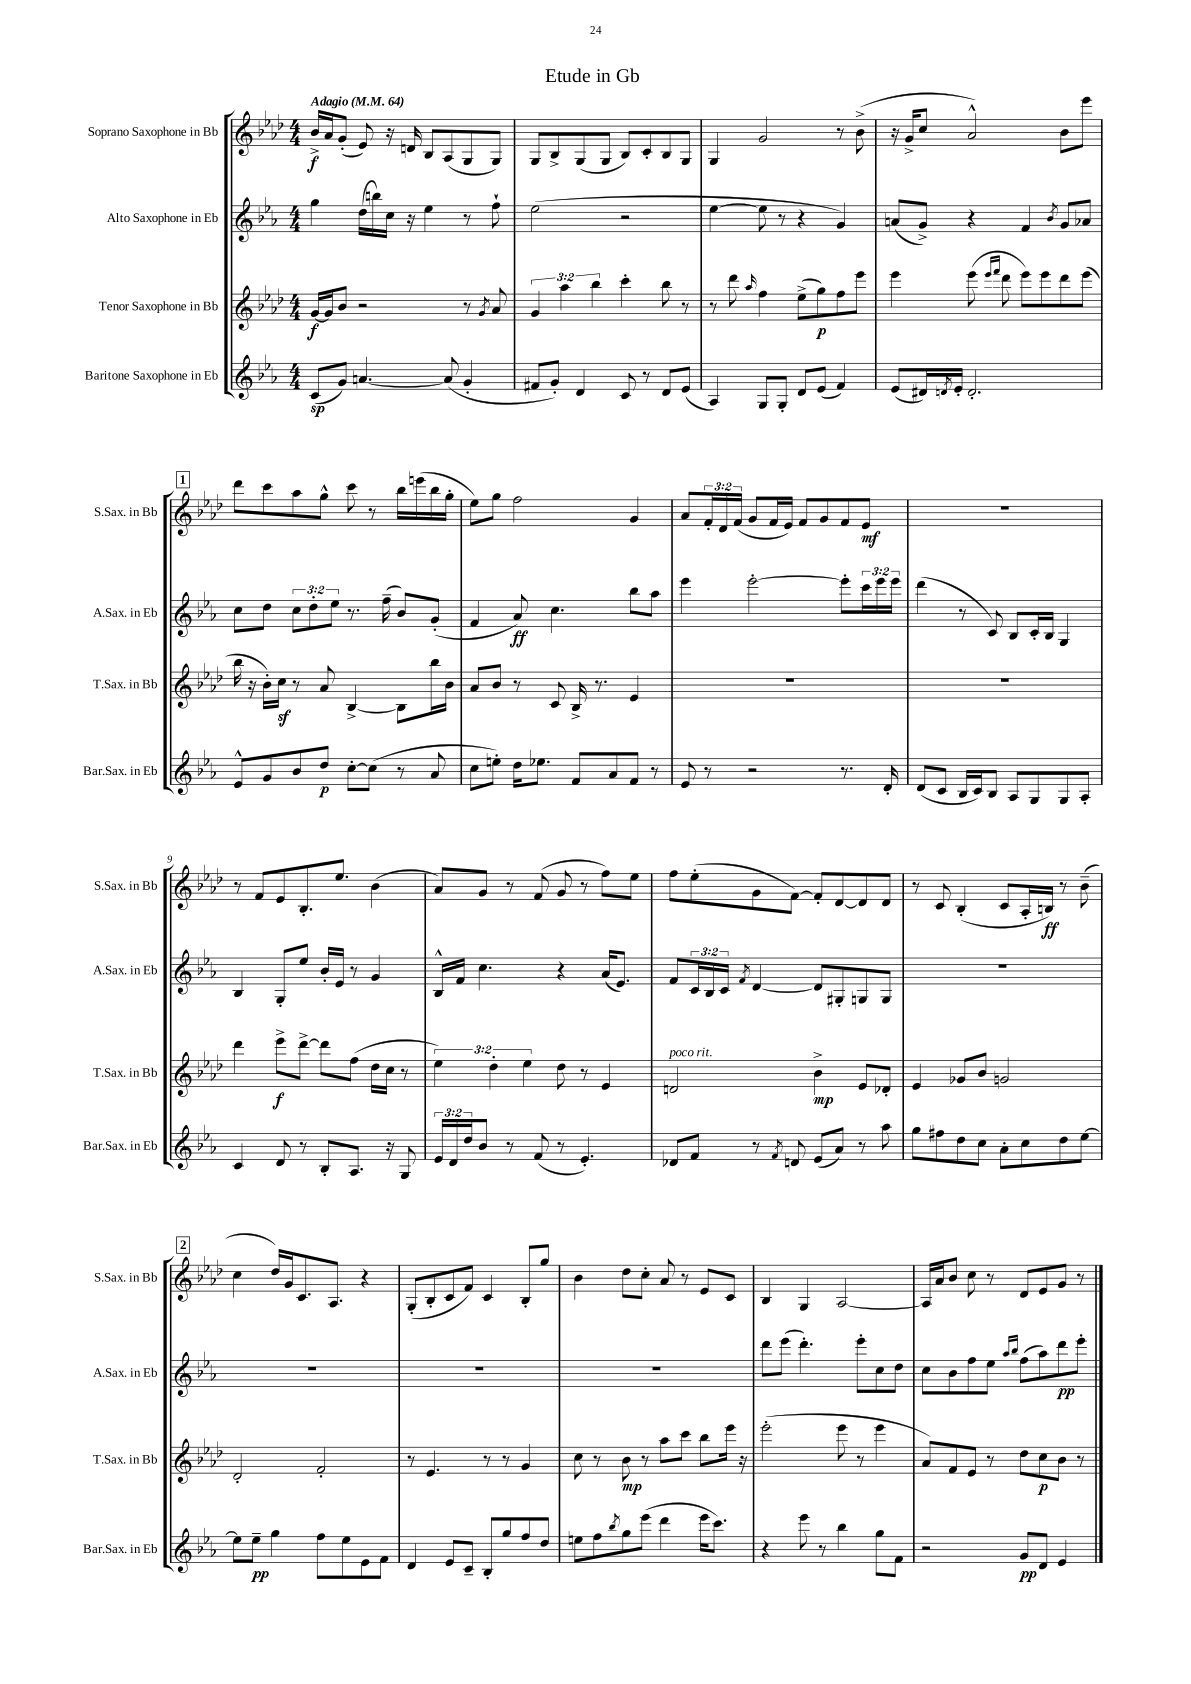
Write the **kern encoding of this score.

**kern	**kern	**kern	**kern
*staff4	*staff3	*staff2	*staff1
*clefG2	*clefG2	*clefG2	*clefG2
*k[b-e-a-]	*k[b-e-a-d-]	*k[b-e-a-]	*k[b-e-a-d-]
*M4/4	*M4/4	*M4/4	*M4/4
*MM64	*MM64	*MM64	*MM64
(8c/L	[16g/LL	4gg\	16b-^/LL
.	16g/]J	.	16a-/J
8g/J)	8b-/J	.	(8g'/J
[4.a/	2r	(16dd\LL	8e-/)
.	.	16bb\)	.
.	.	16cc\JJ	16r
.	.	16r	16d/
.	.	4ee-\	8B-/L
(8a/]	.	.	(8A-/
4g'/	8r	8r	8G/
.	8qg/	.	.
.	8a-/	8ff`\	8G/J)
=	=	=	=
8f#/L	6g/	(2ee-\	8G/L
8g'/J)	.	.	8B-^/
.	6aa-\	.	.
4d/	.	.	(8G/
.	6bb-\	.	.
.	.	.	8G/J
8c/	4ccc'\	2r	8B-/L)
8r	.	.	8c'/
8d/L	8bb-\	.	8B-/
(8e-/J	8r	.	8G/J
=	=	=	=
4A-/)	8r	[4ee-\	4G/
.	8ddd-\	.	.
.	16qqaa-/	.	.
8G/L	4ff\	8ee-\]	2g/
8G'/J	.	8r	.
8d/L	(8ee-^\L	4r	.
(8e-/J	8gg\)	.	.
4f/)	8ff\	4g/)	8r
.	8eee-\J	.	(8b-^\
=	=	=	=
(8e-/L	4eee-\	(8a/L	16r
.	.	.	16g^/LK
16d#/L)	.	8g^/J)	8cc/J
8qd/	.	.	.
16e-'/JJ	.	.	.
2.d'/	(8eee-\	4r	2a-^^/)
.	16qqeee-/LL	.	.
.	16qqfff/JJ	.	.
.	8ddd-\	.	.
.	8eee-\L)	4f/	.
.	8eee-\	.	.
.	.	8qb-/	.
.	8ddd-\	8g/L	8b-\L
.	(8eee-\J	8a-/J	8eee-\J
=	=	=	=
8e-^^/L	16bb-\	8cc\L	8ddd-\L
.	16r	.	.
8g/	16b-'\LL)	8dd\J	8ccc\
.	16cc\JJ	.	.
8b-/	8r	12cc\L	8aa-\
.	.	12dd'\	.
8dd/J	8a-/	.	8gg^^\J
.	.	12ee-\J	.
[8cc'\L	[4B-^/	8.r	8ccc\
(8cc\]J	.	.	8r
.	.	(16ff~\	.
8r	8B-\]L	8b-/L)	16bb-\LL
.	.	.	(16eee\
8a-/	16bb-\L	(8g'/J	16bb-\
.	16b-\JJ	.	16gg'\JJ
=	=	=	=
8cc\L	8a-/L	4f/	8ee-\L)
8ee'\J)	8b-/J	.	8gg\J
16dd\LK	8r	8a-/)	2ff\
8.ee-\J	.	.	.
.	8c/	4.cc\	.
8f/L	16B-^/	.	.
.	8.r	.	.
8a-/	.	.	.
8f/J	4e-/	8bb-\L	4g/
8r	.	8aa-\J	.
=	=	=	=
8e-/	1r	4eee-\	8a-/L
8r	.	.	24f'/L
.	.	.	24d-/
.	.	.	(24f/JJ
2r	.	[2eee-'\	8g/L
.	.	.	16f/L
.	.	.	16e-/JJ)
.	.	.	8f/L
.	.	.	8g/
8.r	.	8eee-'\]L	8f/
.	.	24ccc\L	8e-/J
.	.	24eee-\	.
16d'/	.	.	.
.	.	24eee-\JJ	.
=	=	=	=
(8d/L	1r	(4ddd\	1r
8c/J	.	.	.
16B-/LL	.	8r	.
16c/J)	.	.	.
8B-/J	.	8c/)	.
8A-/L	.	8B-/L	.
8G/	.	16c'/L	.
.	.	16B-/JJ	.
8G/	.	4G/	.
8A-'/J	.	.	.
=	=	=	=
4c/	4ddd-\	4B-/	8r
.	.	.	8f/L
8d/	8eee-^\L	8G'/L	8e-/
8r	[8ddd-^\J	8ee-/J	8.B-'/
8B-'/L	8ddd-\]L	16b-'/LL	.
.	.	16e-/JJ	8.ee-/J
8.A-/J	(8ff\J	8r	.
.	16dd-\LL	4g/	(4b-\
16r	16cc\JJ	.	.
8G/	8r	.	.
=	=	=	=
24e-/LL	6ee-\)	16B-^^/LL	8a-/L)
24d/	.	.	.
.	.	16f/JJ	.
24dd/J	.	.	.
8b-/J	.	4.cc\	8g/J
.	6dd-'\	.	.
8r	.	.	8r
.	6ee-\	.	.
(8f/	.	.	(8f/
8r	8dd-\	4r	8g/
4.e-'/)	8r	.	8r
.	4e-/	(16a-/LK	8ff\L)
.	.	8.e-/J)	.
.	.	.	8ee-\J
=	=	=	=
8d-/L	2d/	8f/L	8ff\L
8f/J	.	24c/L	(8ee-'\
.	.	24B-/	.
.	.	24c/JJ	.
.	.	8qf/	.
8r	.	[4d/	8g\
8qf/	.	.	.
8d/	.	.	[8f\J)
(8e-/L	4b-^\	8d/]L	8f'/]L
8a-/J)	.	8G#'/	[8d-/
8r	8e-/L	8G/	8d-/]
8aa-\	8d-'/J	8G/J	8d-/J
=	=	=	=
8gg\L	4e-/	1r	8r
8ff#\	.	.	8c/
8dd\	8g-/L	.	(4B-'/
8cc\J	8b-/J	.	.
8a-'\L	2g/	.	8c/L
8cc\	.	.	16A-'/L
.	.	.	16B/JJ)
8dd\	.	.	8r
[8ee-\J	.	.	(8b-~\
=	=	=	=
8ee-\]L	2d-'/	1r	4cc\
8ee-~\J	.	.	.
4gg\	.	.	16dd-/LL)
.	.	.	16g/J
.	.	.	8.c/
8ff\L	2f'/	.	.
.	.	.	8.A-/J
8ee-\	.	.	.
8e-\	.	.	4r
8f\J	.	.	.
=	=	=	=
4d/	8r	1r	(8G'/L
.	4.e-/	.	8B-'/
8e-/L	.	.	8c/
8c~/J	.	.	8f/J)
8B-'/L	8r	.	4c/
8gg/	8r	.	.
8ff/	4g/	.	8B-'/L
8dd/J	.	.	8gg/J
=	=	=	=
8ee\L	8cc\	1r	4b-\
8ff\	8r	.	.
8qbb-/	.	.	.
8gg\	8b-\	.	8dd-\L
(8eee-\J	8r	.	8cc'\J
4ddd\	8aa-\L	.	8a-/
.	8ccc\J	.	8r
16eee-\LK	8bb-\L	.	8e-/L
8.ccc\J)	.	.	.
.	16eee-\Jk	.	8c/J
.	16r	.	.
=	=	=	=
4r	(2eee-'\	8ddd\L	4B-/
.	.	(8eee-\J	.
8eee-\	.	4.ddd'\)	4G/
8r	.	.	.
4bb-\	8eee-\	.	[2A-/
.	8r	8eee-'\L	.
8gg\L	4eee-\	8cc\	.
8f\J	.	8dd\J	.
=	=	=	=
2r	8a-/L)	8cc\L	16A-/]LL
.	.	.	16a-/J
.	8f/	8b-\	8b-/J
.	8e-/J	8ff\	8cc\
.	8r	8ee-\J	8r
.	.	16qqaa-/LL	.
.	.	16qqbb-/JJ	.
8g/L	8dd-\L	(8ff\L	8d-/L
8d/J	8cc\	8aa-\)	8e-/
4e-/	8b-\J	8ddd\	8g/J
.	8r	8eee-'\J	8r
==	==	==	==
*-	*-	*-	*-
